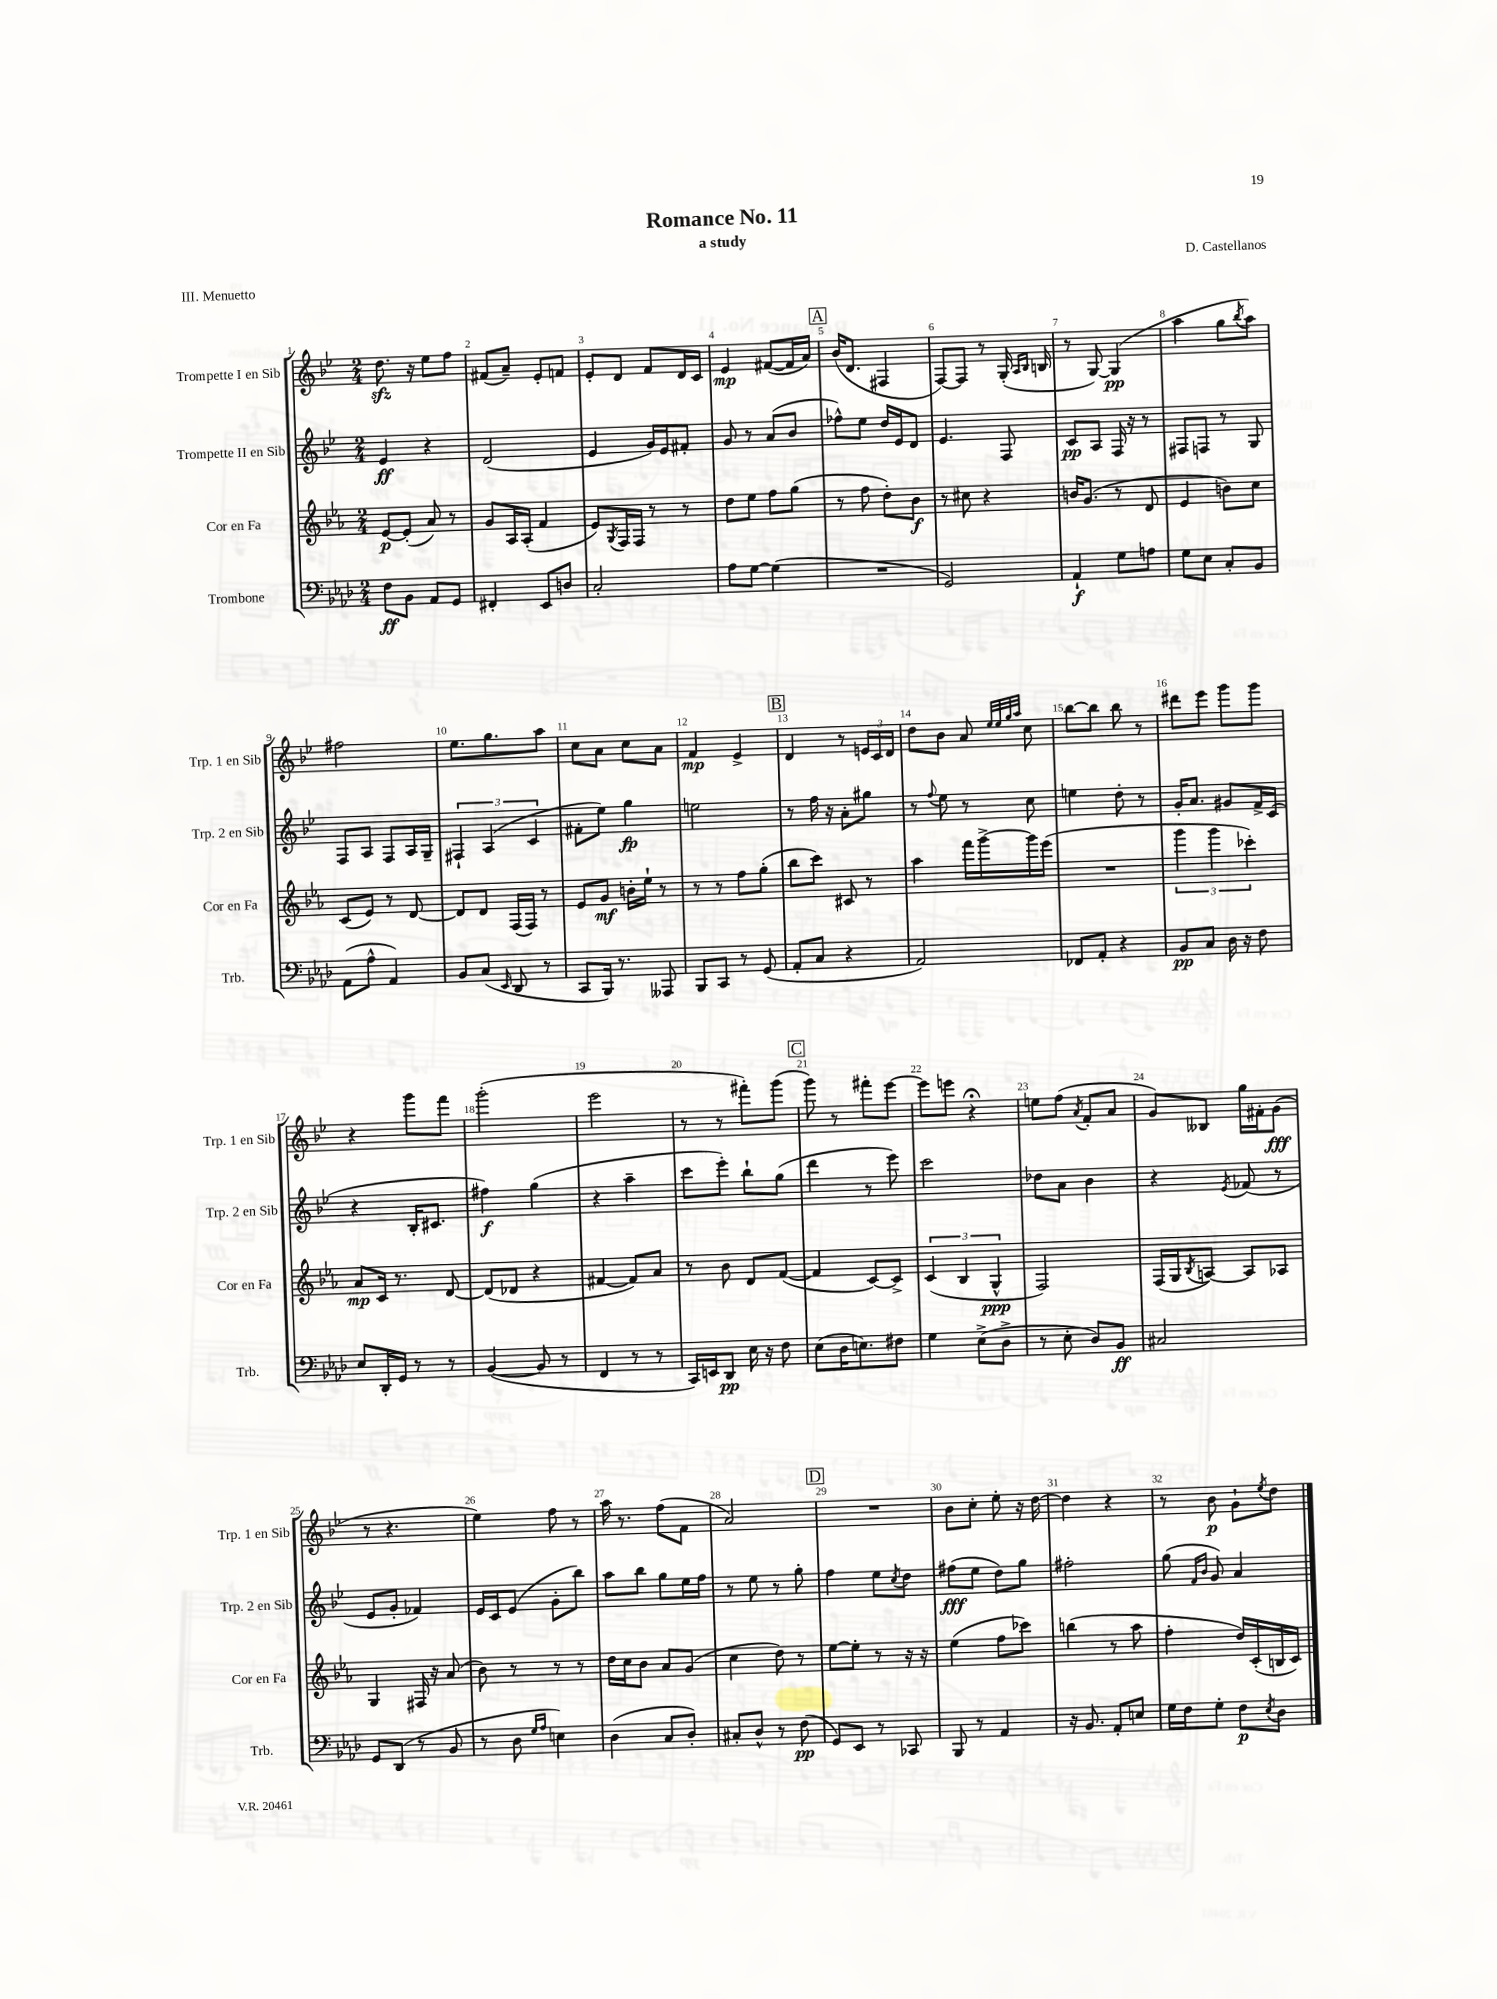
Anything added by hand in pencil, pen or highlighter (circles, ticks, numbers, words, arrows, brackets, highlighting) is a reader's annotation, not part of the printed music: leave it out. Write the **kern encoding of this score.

**kern	**kern	**kern	**kern
*staff4	*staff3	*staff2	*staff1
*clefF4	*clefG2	*clefG2	*clefG2
*k[b-e-a-d-]	*k[b-e-a-]	*k[b-e-]	*k[b-e-]
*M2/4	*M2/4	*M2/4	*M2/4
8F\L	[8e-/L	4e-/	8.dd\
8BB-\J	(8e-'/]J	.	.
.	.	.	16r
8AA-/L	8a-/)	4r	8ee-\L
8GG/J	8r	.	8ff\J
=	=	=	=
4FF#'/	8g/L	(2d/	(8f#/L
.	16A-/L	.	8a~/J)
.	(16A-'/JJ	.	.
8EE-/L	4f/	.	8e-'/L
8D/J	.	.	8f/J
=	=	=	=
2C'/	8e-/L)	4e-/	8e-'/L
.	8qG/	.	.
.	16F/L	.	8d/J
.	16F/JJ	.	.
.	8r	16g/LL)	8f/L
.	.	16e-/J	.
.	8r	8f#'/J	16d/L
.	.	.	16c/JJ
=	=	=	=
8A-\L	8dd\L	8g/	4e-/
[8G\J	8ee-\J	8r	.
(4G\]	8ff\L	(8a/L	([8f#/L
.	(8gg\J	8b-/J	16f#/]L
.	.	.	16a/JJ)
=	=	=	=
2r	8r	8ff-^^\L)	(16b-/LK
.	.	.	8.d/J
.	8ff\	8ee-\J	.
.	8dd'\L)	16dd/LL	4F#/
.	.	16e-/J	.
.	8b-\J	8d/J	.
=	=	=	=
2GG/)	8r	4.e-/	[8F/L)
.	8cc#\	.	8F/]J
.	4r	.	8r
.	.	8F/	(16G'/
.	.	.	16qqA/LL
.	.	.	16qqB-/JJ
.	.	.	16B/
=	=	=	=
4AA-`/	16b/LK	8c/L	8r
.	(8.g/J	.	.
.	.	8A/J	[8G/)
8G\L	8r	16F/	(4G/]
.	.	16r	.
8A\J	8d/	8r	.
=	=	=	=
8G\L	4e-/	8F#/L	4aa\
8E-\J	.	8F/J	.
8C'/L	8b\L)	8r	8gg\L
.	.	.	8qbb-/
8BB-/J	8cc\J	8G/	8aa\J)
=	=	=	=
(8AA-\L	(8c/L	8F/L	2ff#\
8A-^^\J	8e-/J)	8A/J	.
4AA-/)	8r	8F/L	.
.	[8d/	16A/L	.
.	.	16G~/JJ	.
=	=	=	=
8BB-/L	8d/]L	6F#`/	8.ee-\L
(8C/J	8d/J	.	.
.	.	(6A/	.
.	.	.	8.gg\
16qqEE-/	.	.	.
8DD-/	(16F/LL	.	.
.	16F/JJ)	.	.
.	.	6c/	.
8r	8r	.	8aa\J
=	=	=	=
8CC/L	8e-/L	8f#'\L	8cc\L
16BBB-/Jk)	8g/J	8ee-\J)	8a\J
8.r	.	.	.
.	16b'\LL	4gg\	8cc\L
.	16ee-`\JJ	.	.
8AAA--/	8r	.	8a\J
=	=	=	=
8BBB-/L	8r	2ee\	4f/
8CC/J	8r	.	.
8r	8ff\L	.	4e-^/
(8GG/	(8gg'\J	.	.
=	=	=	=
8AA-'/L	8bb-\L	8r	4d/
8C/J	8ccc\J)	16ff\	.
.	.	16r	.
4r	8c#/	8a'\L	8r
.	8r	8gg#\J	24e/LL
.	.	.	24c/
.	.	.	24d/JJ
=	=	=	=
2AA-/)	4aa-\	8r	8dd\L
.	.	8qqff/	.
.	.	8ee-\	8b-\J
.	16fff\LL	8r	8a/
.	[16ggg^\	.	.
.	.	.	32qqee-/LLL
.	.	.	32qqee-/
.	.	.	32qqgg/
.	.	.	32qqaa/JJJ
.	16ggg\]	8cc\	8cc\
.	(16eee-\JJ	.	.
=	=	=	=
8FF-/L	2r	4ee\	[8bb-\L
8AA-'/J	.	.	8bb-\]J
4r	.	8dd'\	8bb-\
.	.	8r	8r
=	=	=	=
8BB-/L	6ggg\	16g'/LK	8ddd#\L
.	.	8.a/J	.
8C/J	.	.	8eee-\J
.	6ggg\	.	.
16D-\	.	8g#/L	8ggg\L
16r	.	.	.
.	6ccc-'\)	.	.
8F\	.	16f^/L	8ggg\J
.	.	(16c/JJ	.
=	=	=	=
8E-/L	8a-/L	4r	4r
16DD-'/L	16c/Jk	.	.
16GG/JJ	8.r	.	.
8r	.	16B-'/LK	8ggg\L
.	.	8.c#/J	.
8r	[8d/	.	8fff\J
=	=	=	=
([4BB-/	(8d/]L	4ff#\)	(2ggg'\
.	8d-/J	.	.
8BB-/]	4r	(4gg\	.
8r	.	.	.
=	=	=	=
4FF/	[4f#/	4r	2eee-\
8r	8f#/]L)	4aa~\	.
8r	8a-/J	.	.
=	=	=	=
16CC/LL)	8r	8ccc\L	8r
16EE/J	.	.	.
8DD-/J	8b-\	8eee-'\J)	8r
16E-\	8d/L	8bb-`\L	8fff#'\L)
16r	.	.	.
8F\	([8f/J	(8gg\J	(8ggg\J
=	=	=	=
(8E-\L	4f/]	4ddd\	8ggg\)
16D-\K	.	.	8r
8.E\)	.	.	.
.	[8c/L)	8r	8fff#'\L
8F#\J	8c^/]J	8eee-\)	[8eee-\J
=	=	=	=
4G\	(6c/	2ccc\	8eee-\]L
.	.	.	8eee\J
.	6B-/	.	.
(8E-^\L	.	.	4r;
.	6G^^/	.	.
8D-^\J	.	.	.
=	=	=	=
8r	2F/)	8dd-\L	8ee\L
8E-'\	.	8a\J	(8ff\J
.	.	.	8qa/
8D-/L)	.	4b-\	8f'/L
8BB-/J	.	.	8a/J
=	=	=	=
2C#/	(16F/LL	4r	8g/L)
.	16G/J	.	.
.	8qB-/	.	.
.	[8A/J)	.	8B--/J
.	.	8qe-/	.
.	8A/]L	(8f-/	16gg\LL
.	.	.	16f#'\J
.	8A-/J	8r	(8g\J
=	=	=	=
8GG/L	4G/	8e-/L	8r
(8DD-/J	.	8g'/J	4.r
8r	16F#/	4f-/)	.
.	16r	.	.
8BB-/	(8a-/	.	.
=	=	=	=
8r	8b-\)	16e-/LL	4ee-\)
.	.	16c/J	.
8D-\	8r	(8e-/J	.
16qqG/LL	.	.	.
16qqA-/JJ	.	.	.
4E\)	8r	8g'\L	8ff\
.	8r	8bb-\J)	8r
=	=	=	=
(4D-\	16dd\LL	8aa\L	16aa\
.	16cc\J	.	8.r
.	8b-\J	8bb-\J	.
8C/L	8a-/L	8gg\L	(8ff\L
8D-'/J)	(8g/J	16ee-\L	8f\J
.	.	16ff\JJ	.
=	=	=	=
8C#'/L	4cc\	8r	2a/)
8D-^^/J	.	8ee-\	.
8r	8dd\)	8r	.
(8F\	8r	8gg'\	.
=	=	=	=
8GG/L)	[8ee-\L	4ff\	2r
8EE-/J	8ee-'\]J	.	.
8r	8r	8ee-\L	.
.	.	8qcc/	.
8CC-/	16r	8dd\J	.
.	16r	.	.
=	=	=	=
8BBB-/	(4ee-\	(8ff#\L	8b-\L
8r	.	8ee-\J	8cc'\J
4AA-/	8ff\L	8dd\L)	8ee-'\
.	8ccc-\J)	8gg\J	16r
.	.	.	[16dd\
=	=	=	=
16r	(4bb\	2ff#'\	4dd\]
8.BB-/	.	.	.
8AA-'/L	8r	.	4r
8E/J	8aa-\	.	.
=	=	=	=
16G\LL	4ff'\	(8gg\	8r
16F\J	.	.	.
.	.	16qqf/LL	.
.	.	16qqb-/JJ	.
8G'\J	.	8g/)	8b-\
8F\L	16dd/LL)	4a/	8g`\L
.	(16c'/	.	.
8qE-/	.	.	8qee-/
8D-\J	16B/	.	8dd\J
.	16c/JJ)	.	.
==	==	==	==
*-	*-	*-	*-
